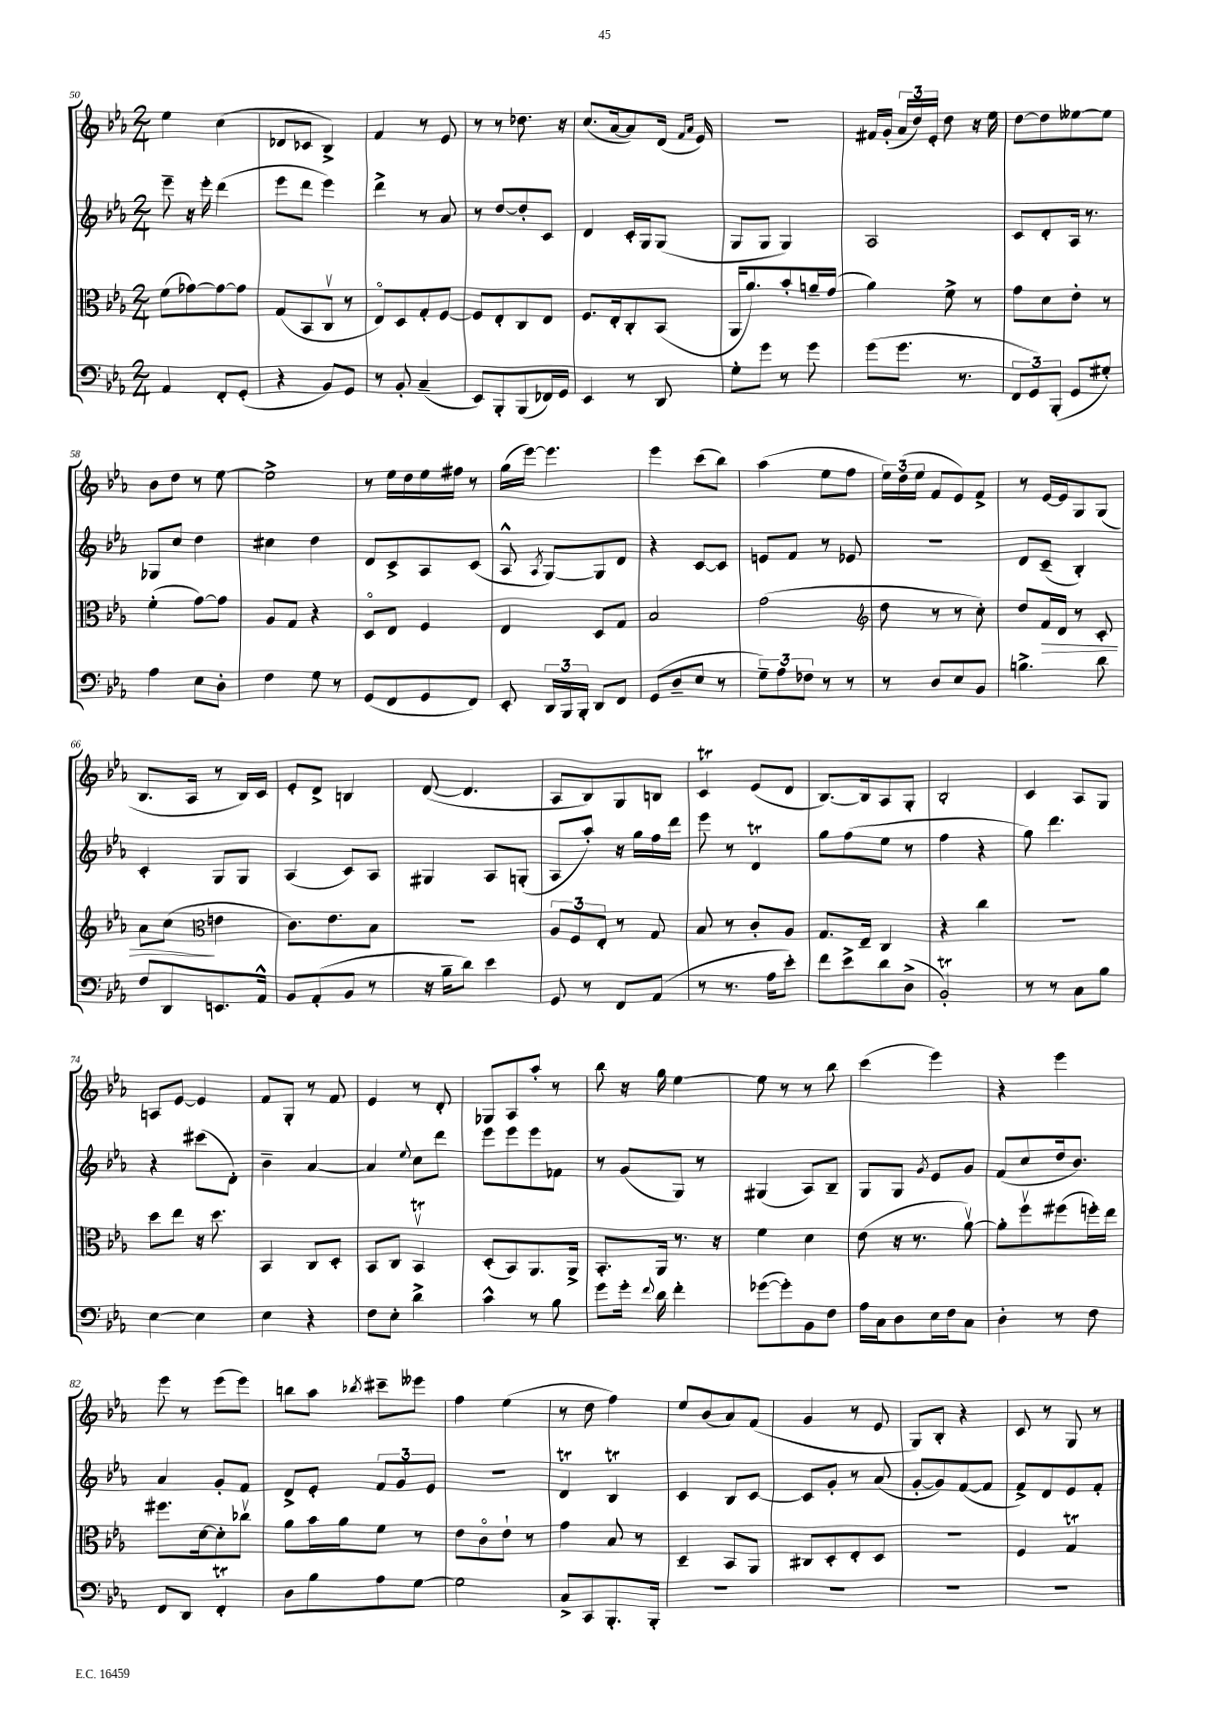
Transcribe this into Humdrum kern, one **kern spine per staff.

**kern	**kern	**dynam	**kern	**kern
*part4	*part3	*part3	*part2	*part1
*staff4	*staff3	*staff3	*staff2	*staff1
*clefF4	*clefC3	*	*clefG2	*clefG2
*k[b-e-a-]	*k[b-e-a-]	*	*k[b-e-a-]	*k[b-e-a-]
*M2/4	*M2/4	*	*M2/4	*M2/4
=50	=50	=50	=50	=50
4AA-/	(8f\L	.	8eee-~\	4ee-\
.	[8g-X\)	.	16r	.
.	.	.	16eee-'\	.
8FF'/L	8g-\_	.	(4ddd\	(4cc\
(8GG'/J	8g-\J]	.	.	.
=51	=51	=51	=51	=51
4r	(8G/L	.	8eee-\L	8d-X/L
.	8BB-/	.	8ddd\J	8c-X/J
8BB-/L)	8Cv/J	.	4eee-\)	4B-^/)
8GG/J	8r	.	.	.
=52	=52	=52	=52	=52
8r	8E-/L)	.	4ddd^\	4f/
8BB-'/	8D/	.	.	.
(4C~/	8G'/	.	8r	8r
.	[8F/J	.	8a-/	8e-/
=53	=53	=53	=53	=53
8EE-/L)	8F/L]	.	8r	8r
8BBB-'/	8E-'/	.	[8dd/L	8r
(8BBB-/	8C/	.	8dd'/]	8.dd-X\
16FF-X/L)	8E-/J	.	8c/J	.
16GG/JJ	.	.	.	16r
=54	=54	=54	=54	=54
4EE-/	8.F/L	.	4d/	(8.cc/L
.	16E-'/k	.	.	[16a-/k
8r	8C'/	.	16c'/LL	8a-/])
.	.	.	16G/J	.
8DD/	(8BB-/J	.	(8G/J	(16d/Jk
.	.	.	.	16qqf/LL
.	.	.	.	16qqa-/JJ
.	.	.	.	16e-/)
=55	=55	=55	=55	=55
8G'\L	16AA-/KL	.	8G/L	2r
.	8.a-/)	.	.	.
8g\J	.	.	8G/J	.
8r	8b-'/	.	4G/)	.
8g\	16an~/L	.	.	.
.	(16g/JJ	.	.	.
=56	=56	=56	=56	=56
(8g\L	4a-\)	.	2A-/	16f#X/LL
.	.	.	.	(16g'/JJ
8.g\J	.	.	.	24a-/LL
.	.	.	.	24dd/)
.	.	.	.	24e-'/JJ
.	8f^\	.	.	8dd\
8.r	.	.	.	.
.	8r	.	.	16r
.	.	.	.	16ee-\
=57	=57	=57	=57	=57
12FF/L	8g\L	.	8c/L	[8dd\L
12GG/)	.	.	.	.
.	8d\	.	8d'/	8dd\]
(12BBB-'/J	.	.	.	.
8GG/L	8e-'\J	.	16A-/Jk	[8ee--X\
.	.	.	8.r	.
8G#X'/J)	8r	.	.	8ee--\J]
!!LO:LB:g=z
=58	=58	=58	=58	=58
4A-\	(4f'\	.	8G-X/L	8b-\L
.	.	.	8cc/J	8dd\J
8E-\L	[8g\L)	.	4dd\	8r
8D'\J	8g\J]	.	.	[8ee-\
=59	=59	=59	=59	=59
4F\	8A-/L	.	4cc#X\	2ee-^\]
.	8G/J	.	.	.
8G\	4r	.	4dd\	.
8r	.	.	.	.
=60	=60	=60	=60	=60
(8GG/L	8D/L	.	8d/L	8r
8FF/	8E-/J	.	8c^/	16ee-\LL
.	.	.	.	16dd\
8GG/	4F/	.	8A-/	16ee-\
.	.	.	.	16ff#X\JJ
8FF/J)	.	.	(8c/J	8r
=61	=61	=61	=61	=61
8EE-'/	4E-/	.	8A-^^/	(16gg\LL
.	.	.	.	[16eee-\JJ)
.	.	.	8qA-/	.
24DD/LL	.	.	[8G/L)	4.eee-\]
24BBB-/	.	.	.	.
24BBB-'/JJ	.	.	.	.
8DD/L	8D/L	.	8G/]	.
8FF/J	8G/J	.	8d/J	.
=62	=62	=62	=62	=62
(8GG/L	2B-/	.	4r	4eee-\
8D~/	.	.	.	.
8E-/J	.	.	[8c/L	(8ccc\L
8r	.	.	8c/J]	8bb-\J)
=63	=63	=63	=63	=63
12G~\L)	(2g\	.	8en/L	(4aa-\
12A-\	.	.	.	.
.	.	.	8f/J	.
12F-X\J	.	.	.	.
8r	.	.	8r	8ee-\L
8r	.	.	8e-X/	8ff\J
=64	=64	=64	=64	=64
*	*clefG2	*	*	*
8r	8dd\	.	2r	24ee-\LL)
.	.	.	.	(24dd\
.	.	.	.	24ee-\JJ
8D/L	8r	.	.	8f/L
8E-/	8r	.	.	8e-/)
8BB-/J	8cc'\)	.	.	8f^/J
=65	=65	=65	=65	=65
4.Bn^\	8dd/L	.	8d/L	8r
!	!	!LO:HP:b	!	!
.	16f/L	>	(8c~/J	[16e-/LL
.	16d/JJ	.	.	16e-/J]
.	8r	.	4B-'/)	8G/
8d\	8c'/	.	.	(8G/J
!!LO:LB:g=z
=66	=66	=66	=66	=66
8F/L	8a-\L	.	4c'/	8.B-/L
8DD/	(8cc\J	.	.	.
.	.	.	.	16A-/Jk
*	*clefC3	*	*	*
8.EEn/	4en\	]	8G/L	8r
.	.	.	8G/J	16B-/LL)
16AA-^^/Jk	.	.	.	16c/JJ
=67	=67	=67	=67	=67
8BB-/L	8.c\L)	.	(4A-/	8e-'/L
(8AA-'/	.	.	.	8d^/J
.	8.e-\	.	.	.
8BB-/J	.	.	8c/L)	4Bn/
8r	8B-\J	.	8A-/J	.
=68	=68	=68	=68	=68
16r	2r	.	4G#X/	([8d/
16B-~\KL	.	.	.	.
8d\J)	.	.	.	4.d/]
4e-\	.	.	8A-/L	.
.	.	.	(8Gn'/J	.
=69	=69	=69	=69	=69
8GG/	12A-/L	.	8A-/L	8A-/L
.	12F/	.	.	.
8r	.	.	8aa-'/J)	8B-/)
.	12E-'/J	.	.	.
8FF/L	8r	.	16r	8G/
.	.	.	16gg\LL	.
(8AA-/J	8G/	.	16ff\	8Bn/J
.	.	.	16ddd\JJ	.
=70	=70	=70	=70	=70
8r	8B-/	.	8eee-\	4cT/
8.r	8r	.	8r	.
.	8c'/L	.	4dt/	(8e-/L
16A-\KL	.	.	.	.
8e-'\J)	8A-/J	.	.	8d/J
=71	=71	=71	=71	=71
8f\L	8.G/L	.	8gg\L	[8.B-/L)
8e-^\	.	.	(8ff\	.
.	16E-~/Jk	.	.	16B-/k]
8d\	4C/	.	8ee-\J	8A-/
(8D^\J	.	.	8r	8G'/J
=72	=72	=72	=72	=72
2BB-T'/)	4r	.	4ff\	2B-'/
.	4cc\	.	4r	.
=73	=73	=73	=73	=73
8r	2r	.	8gg\)	4c/
8r	.	.	4.ddd\	.
8C\L	.	.	.	8A-/L
8B-\J	.	.	.	8G/J
!!LO:LB:g=z
=74	=74	=74	=74	=74
[4E-\	8dd\L	.	4r	8An/L
.	8ee-\J	.	.	[8e-/J
4E-\]	16r	.	(8ccc#X\L	4e-/]
.	8.dd\	.	.	.
.	.	.	8d'\J)	.
=75	=75	=75	=75	=75
4E-\	4BB-/	.	4b-~\	8f/L
.	.	.	.	8G'/J
4r	8C/L	.	[4a-/	8r
.	8D'/J	.	.	8f/
=76	=76	=76	=76	=76
8F\L	8BB-/L	.	4a-/]	4e-/
8E-'\J	8C/J	.	.	.
.	.	.	8qqee-/	.
4d^\	4BB-Tv/	.	8cc\L	8r
.	.	.	8ddd\J	8d'/
=77	=77	=77	=77	=77
4c^^\	(8D'/L	.	8eee-\L	8G-X/L
.	8BB-/)	.	8eee-\	8A-/
8r	8.AA-/	.	8eee-\	8aa-'/J
8B-\	.	.	8f-X\J	8r
.	16AA-^/Jk	.	.	.
=78	=78	=78	=78	=78
8g\L	8.BB-'/L	.	8r	8bb-\
16g'\Jk	.	.	(8g/L	16r
8qqf/	.	.	.	.
16d\	16AA-/Jk	.	.	16gg\
4f'\	8.r	.	8G/J)	[4ee-\
.	.	.	8r	.
.	16r	.	.	.
=79	=79	=79	=79	=79
([8g-X\L	4f\	.	(4G#X/	8ee-\]
8g-'\])	.	.	.	8r
8BB-\	4d\	.	8A-/L)	8r
8F\J	.	.	8B-~/J	8bb-\
=80	=80	=80	=80	=80
16A-\LL	(8e-\	.	8G/L	(4ccc\
16C\J	.	.	.	.
8D\	16r	.	8G/J	.
.	8.r	.	.	.
.	.	.	8qg/	.
16E-\L	.	.	8e-/L	4eee-\)
16F\J	.	.	.	.
8C\J	[8a-v\)	.	8g/J	.
=81	=81	=81	=81	=81
4D'\	8a-'\L]	.	(8f/L	4r
.	8ffv\	.	8cc/	.
8r	(8ff#X\	.	16dd/k	4eee-\
.	.	.	8.b-/J)	.
8F\	16ffn'\L)	.	.	.
.	16ee-\JJ	.	.	.
!!LO:LB:g=z
=82	=82	=82	=82	=82
8FF/L	8.ff#X\L	.	4a-/	8eee-\
8DD/J	.	.	.	8r
.	[16d\k	.	.	.
4FFT'/	8d'\]	.	8g'/L	(8eee-\L
.	8cc-Xv\J	.	8f/J	8eee-\J)
=83	=83	=83	=83	=83
8D\L	8a-\L	.	8d^/L	8bbn\L
8B-\	16b-\L	.	8e-'/J	8aa-\J
.	16a-\J	.	.	.
.	.	.	.	8qbb-X/
8A-\	8f\J	.	12f/L	8ccc#X~\L
.	.	.	12g/	.
[8G\J	8r	.	.	8eee--X\J
.	.	.	12e-/J	.
=84	=84	=84	=84	=84
2G\]	8e-\L	.	2r	4ff\
.	8c\	.	.	.
.	8e-`\J	.	.	(4ee-\
.	8r	.	.	.
=85	=85	=85	=85	=85
8C^/L	4g\	.	4dt/	8r
8CC/	.	.	.	8dd\
8.BBB-'/	8B-/	.	4B-T/	4ff\)
.	8r	.	.	.
16BBB-'/Jk	.	.	.	.
=86	=86	=86	=86	=86
2r	4D~/	.	4c/	8ee-/L
.	.	.	.	(8b-/
.	8BB-/L	.	8B-/L	8a-/)
.	8AA-/J	.	[8c/J	(8f/J
=87	=87	=87	=87	=87
2r	8C#X/L	.	8c/L]	4g/
.	8D'/	.	8g'/J	.
.	8E-'/	.	8r	8r
.	8D/J	.	(8a-/	8e-/
=88	=88	=88	=88	=88
2r	2r	.	[8g'/L	8G/L)
.	.	.	8g/])	8B-'/J
.	.	.	([8f/	4r
.	.	.	8f/J]	.
=89	=89	=89	=89	=89
2r	4F/	.	8f^/L)	8c/
.	.	.	8d/	8r
.	4Gt/	.	8e-/	8G/
.	.	.	8f'/J	8r
==	==	==	==	==
*-	*-	*-	*-	*-
